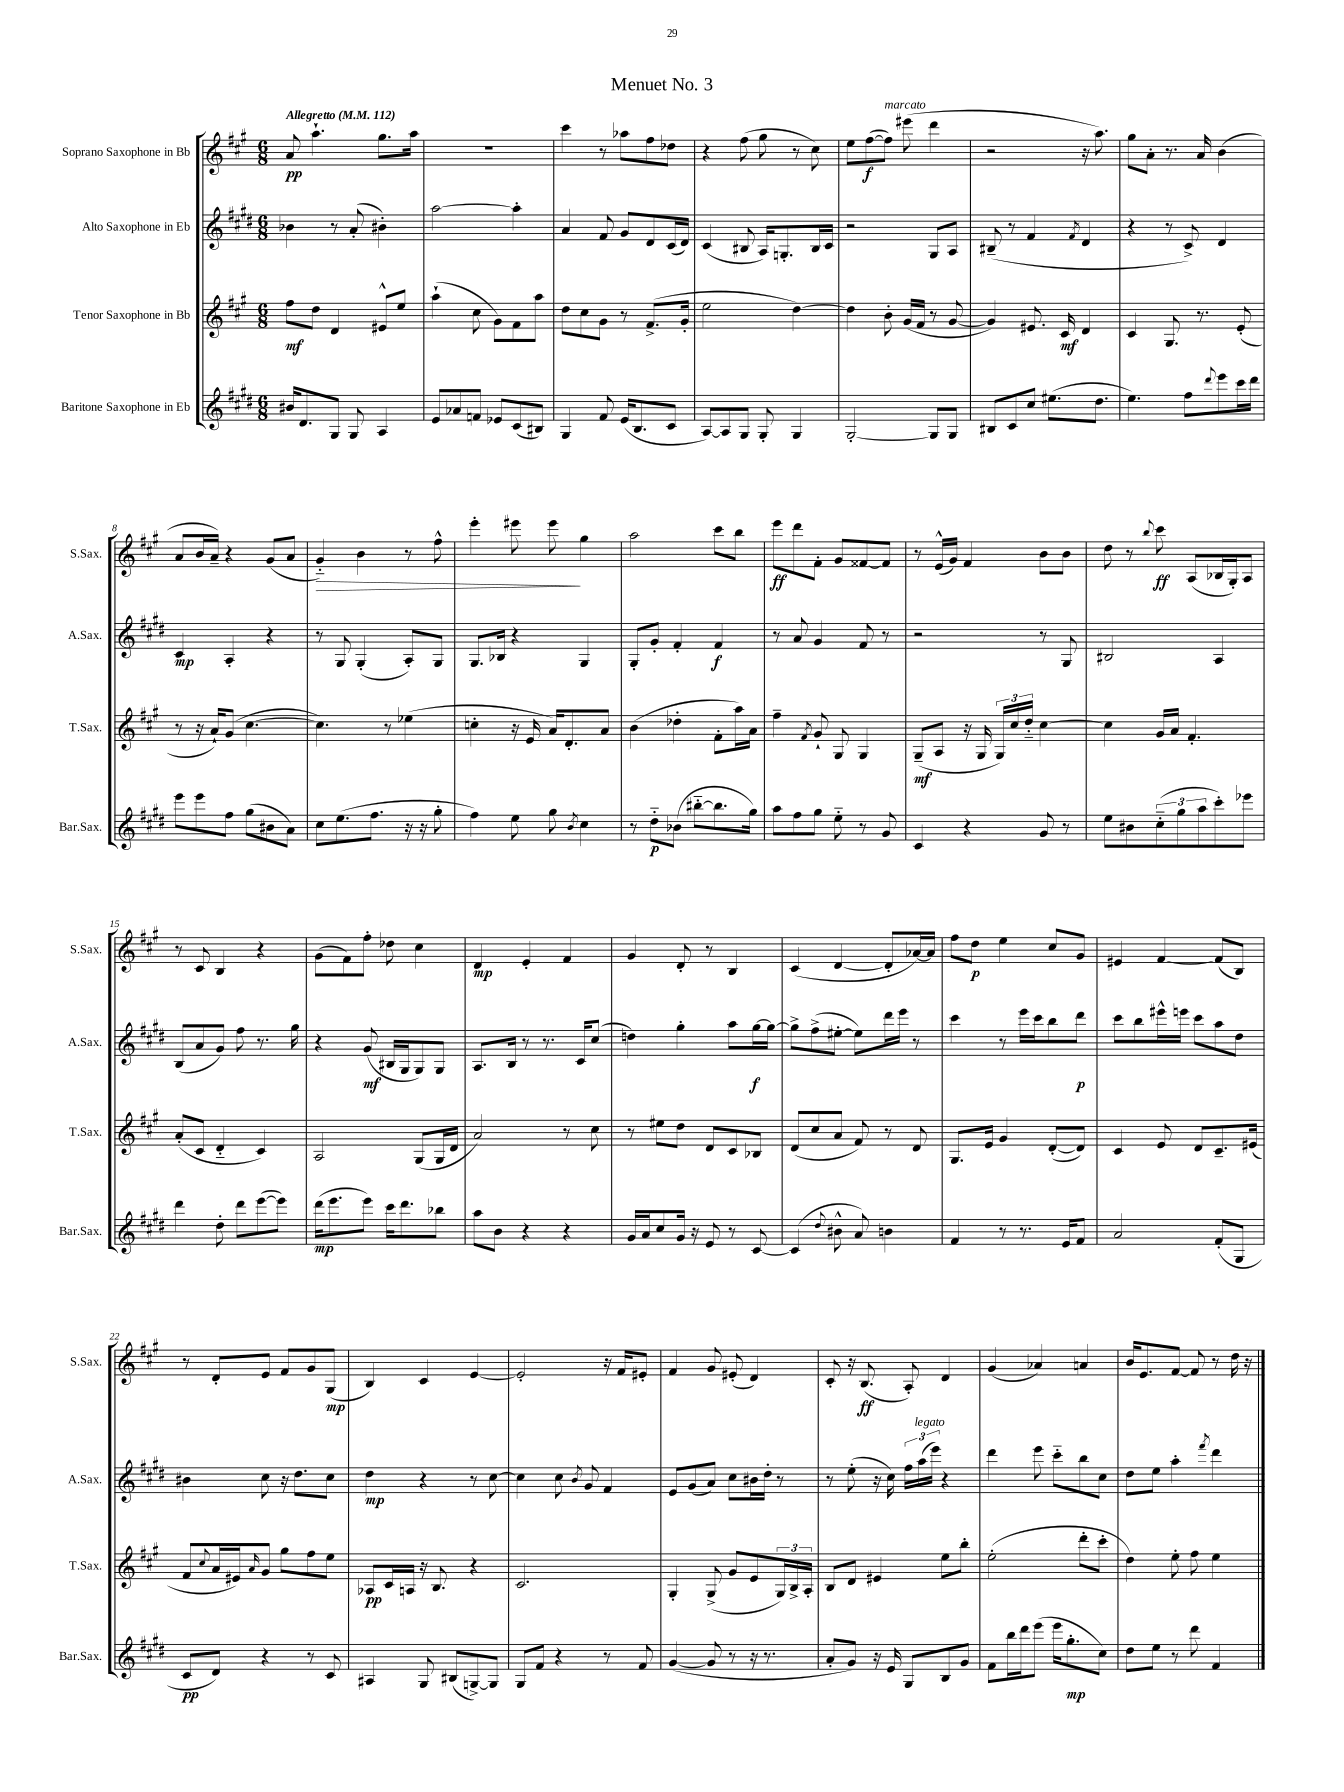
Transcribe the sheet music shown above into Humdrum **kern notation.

**kern	**kern	**kern	**kern
*staff4	*staff3	*staff2	*staff1
*clefG2	*clefG2	*clefG2	*clefG2
*k[f#c#g#d#]	*k[f#c#g#]	*k[f#c#g#d#]	*k[f#c#g#]
*M6/8	*M6/8	*M6/8	*M6/8
*MM112	*MM112	*MM112	*MM112
16b#	8ff#	4b-	8a
8.d#	.	.	.
.	8dd	.	4.aa`
8G#	4d	8r	.
8G#	.	(8a'	.
4A	8e#^^	4b#')	8.gg#
.	8ee	.	.
.	.	.	16aa
=	=	=	=
8e	(4aa`	[2aa	2.r
8a-	.	.	.
8f	8cc#	.	.
8e-	8g#)	.	.
(8c#	8f#	4aa']	.
8B#)	8aa	.	.
=	=	=	=
4G#	8dd	4a	4ccc#
.	8cc#	.	.
8f#	8g#	8f#	8r
(16e	8r	8g#	8aa-
8.B	.	.	.
.	(8.f#^	8d#	8ff#
8c#	.	(16c#	8dd-
.	16g#'	16d#)	.
=	=	=	=
[8A)	2ee	(4c#	4r
8A]	.	.	.
8G#	.	8B#	(8ff#
8G#'	.	16A)	8gg#
.	.	8.G'	.
4G#	[4dd)	.	8r
.	.	16B#	8cc#)
.	.	16c#	.
=	=	=	=
[2G#'	4dd]	2r	8ee
.	.	.	([8ff#
.	8b'	.	8ff#])
.	(16g#	.	(8eee#
.	16f#	.	.
8G#]	8r	8G#	4ddd
8G#	[8g#	8A	.
=	=	=	=
8B#	4g#])	(8B#~	2r
8c#	.	8r	.
8cc#	8.e#	4f#	.
(8.ee#	.	.	.
.	16c#	.	.
.	.	8qf#	.
.	4d	4d#	16r
8.dd#	.	.	8.aa)
=	=	=	=
4.ee)	4c#	4r	8gg#
.	.	.	8a'
.	8.G#	8r	8.r
8ff#	.	8c#^)	.
.	8.r	.	16a
8qqddd#	.	.	.
8eee	.	4d#	(4b
16ccc#	(8e'	.	.
16ddd#	.	.	.
=	=	=	=
8eee	8r	4c#	8a
8eee	16r	.	16b
.	16a`)	.	16a~)
8ff#	(8g#	4A'	4r
(8gg#	[4.cc#	.	.
8b#	.	4r	(8g#
8a)	.	.	8a
=	=	=	=
8cc#	4.cc#])	8r	4g#'~)
(8.ee	.	8G#	.
.	.	(4G#'	4b
8.ff#	.	.	.
.	8r	.	.
16r	(4ee-	8A')	8r
16r	.	.	.
8gg#'	.	8G#	8ff#^^
=	=	=	=
4ff#)	4cc'	8.G#	4eee'
.	.	16B-	.
8ee	16r	4r	8eee#
.	16e	.	.
8gg#	16a)	.	8eee#
.	8.d'	.	.
8qb	.	.	.
4cc#	.	4G#	4gg#
.	8a	.	.
=	=	=	=
8r	(4b	8G#'	2aa
8dd#'~	.	8g#'	.
(8b-	4dd-'	4f#'	.
[8bb#'~	.	.	.
8.bb#]	8f#'	4f#	8ccc#
.	16aa)	.	8bb
16gg#)	16a	.	.
=	=	=	=
8aa	4ff#~	8r	8eee
8ff#	.	8a	8ddd
.	8qf#	.	.
8gg#	8g#`	4g#	8f#'
8ee'~	8G#	.	8g#
8r	4G#	8f#	[8f##
8g#	.	8r	8f##]
=	=	=	=
4c#	(8G#~	2r	8r
.	8A	.	(16e^^
.	.	.	16g#)
4r	16r	.	4f#
.	16G#	.	.
.	24G#)	.	.
.	24cc#	.	.
.	24dd'~	.	.
8g#	[4cc#	8r	8b
8r	.	8G#	8b
=	=	=	=
8ee	4cc#]	2B#	8dd
8b#	.	.	8r
.	.	.	8qqbb
(12cc#'~	16g#	.	8ccc#
.	16a	.	.
12gg#	.	.	.
.	4.f#'	.	(8A
12aa	.	.	.
8ccc#')	.	4A	16B-
.	.	.	16G#')
8eee-	.	.	8A
=	=	=	=
4ddd#	(8a'	(8B	8r
.	8c#	8a	8c#
8dd#'	4d'~	8g#)	4B
8ddd#	.	8ff#	.
([8eee	4c#)	8.r	4r
8eee])	.	.	.
.	.	16gg#	.
=	=	=	=
(16ddd#	2A	4r	(8g#
8.eee	.	.	.
.	.	.	8f#)
8eee)	.	(8g#	8ff#'
16ccc#	.	16B#	8dd-
8.ddd#	.	16G#	.
.	(8G#	8G#)	4cc#
8bb-	16G#	8G#	.
.	16d	.	.
=	=	=	=
8aa	2a)	8.A	4d
8b	.	.	.
.	.	16B	.
4r	.	8r	4e'
.	.	8.r	.
4r	8r	.	4f#
.	.	16c#	.
.	8cc#	(8cc#	.
=	=	=	=
16g#	8r	4dd)	4g#
16a	.	.	.
8cc#	8ee#	.	.
16g#	8dd	4gg#'	8d'
16r	.	.	.
8e	8d	.	8r
8r	8c#	8aa	4B
[8c#	8B-	[16gg#	.
.	.	16gg#_	.
=	=	=	=
(4c#]	(8d	8gg#^]	(4c#
.	8cc#	(8ff#^	.
8qqdd#	.	.	.
8b#^^	8a	[8ee#'	[4d
8a)	8f#)	8ee#])	.
4b	8r	16ddd#	8d']
.	.	16eee	.
.	8d	8r	[16a-)
.	.	.	16a-]
=	=	=	=
4f#	8.G#	4ccc#	8ff#
.	.	.	8dd
.	16e	.	.
8r	4g#	8r	4ee
8.r	.	16eee	.
.	.	16ccc#	.
.	([8d'	8bb	8cc#
16e	.	.	.
8f#	8d])	8ddd#	8g#
=	=	=	=
2a	4c#	8ccc#	4e#
.	.	8bb	.
.	8e	16eee#^^	[4f#
.	.	16eee	.
.	8d	8ccc#	.
(8f#'	8.c#~	8aa	(8f#]
8G#	.	8dd#	8B)
.	(16e#	.	.
=	=	=	=
8c#	8f#	4b#	8r
.	8qqcc#	.	.
8d#)	16a	.	8d'
.	16e#)	.	.
.	16qqa	.	.
4r	8g#	8cc#	8e
.	8gg#	16r	8f#
.	.	8.dd#	.
8r	8ff#	.	8g#
8c#	8ee	8cc#	(8G#
=	=	=	=
4A#	8A-	4dd#	4B)
.	16c#	.	.
.	16A	.	.
8G#	16r	4r	4c#
.	8.B	.	.
(8B#	.	.	.
[8G^)	4r	8r	[4e
8G]	.	[8cc#	.
=	=	=	=
8G#	2.c#	4cc#]	2e']
8f#	.	.	.
4r	.	8cc#	.
.	.	8qb	.
.	.	8g#	.
8r	.	4f#	16r
.	.	.	16f#
8f#	.	.	8e#'
=	=	=	=
([4g#	4G#'	8e	4f#
.	.	(8g#	.
8g#]	(8G#^	8a)	8g#
8r	8g#	8cc#	(8e#'
16r	8e	16b#	4d)
8.r	.	16dd#'	.
.	24G#)	8r	.
.	24B^	.	.
.	24A'	.	.
=	=	=	=
8a'	8B	8r	8c#'
8g#)	8d	(8ee'	16r
.	.	.	(8.B
16r	4e#	16r	.
16e	.	16cc#)	.
8G#	.	24ff#	8A')
.	.	(24aa	.
.	.	24eee)	.
8B	8ee	4r	4d
8g#	8bb'	.	.
=	=	=	=
8f#	(2ee'	4ddd#	(4g#
16bb	.	.	.
16ddd#	.	.	.
(8eee	.	8eee	4a-)
16eee	.	8ccc#'~	.
8.gg#'	.	.	.
.	8ddd'	8bb	4a
8cc#)	8ccc#'	8cc#	.
=	=	=	=
8dd#	4dd)	8dd#	16b
.	.	.	8.e
8ee	.	8ee	.
8r	8ee'	4aa'	[8f#
8ddd#	8ff#	.	8f#]
.	.	8qfff#	.
4f#	4ee	4ddd#	8r
.	.	.	16dd
.	.	.	16r
==	==	==	==
*-	*-	*-	*-
